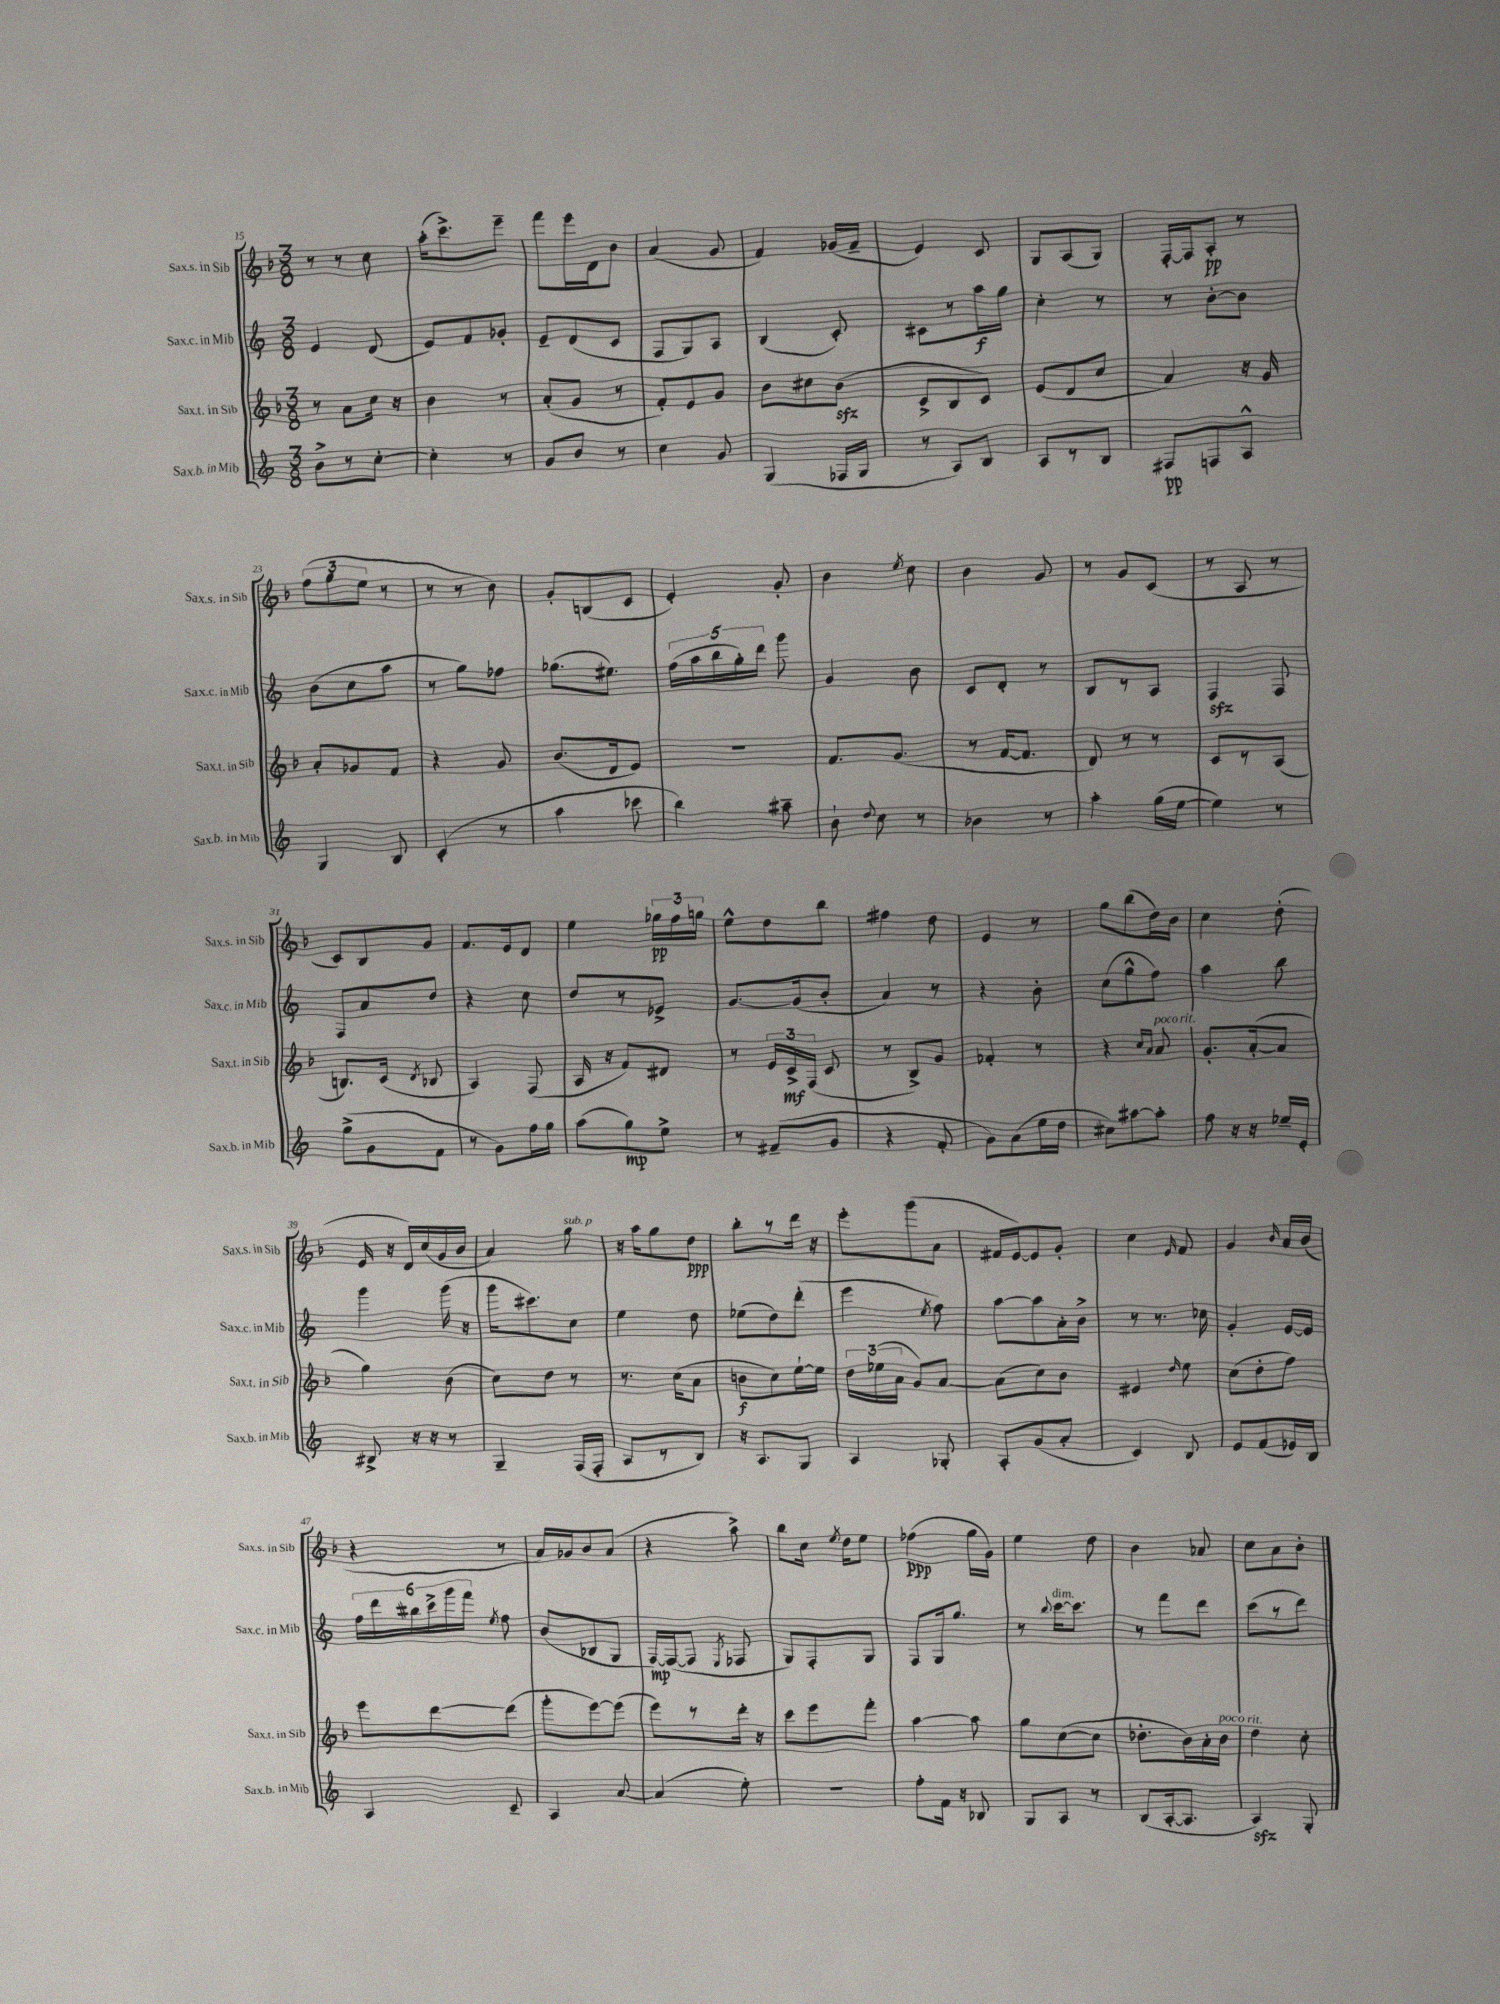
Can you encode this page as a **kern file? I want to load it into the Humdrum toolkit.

**kern	**kern	**kern	**kern
*staff4	*staff3	*staff2	*staff1
*clefG2	*clefG2	*clefG2	*clefG2
*k[]	*k[b-]	*k[]	*k[b-]
*M3/8	*M3/8	*M3/8	*M3/8
8b^	8r	4e	8r
8r	8a	.	8r
[8cc'	16cc	(8d	8cc
.	16r	.	.
=	=	=	=
4cc']	4b-	8e)	(16aa'
.	.	.	8.ccc^)
.	.	8f	.
8r	8r	8g-'	8eee~
=	=	=	=
8g	(8a'	8e~	8fff
8b	8g	(8d	16eee
.	.	.	16d
8r	8r	8c	8b-
=	=	=	=
4cc	8f')	8F	(4a
.	8e	8G)	.
8g	8g	8A	8g
=	=	=	=
(4G	8b-	(4B	4f)
.	8cc#	.	.
16F-	(8b-	8c')	(16g-
16G	.	.	16f~
=	=	=	=
8r	8c^	8c#	4e)
8A)	8B-	8r	.
8B	8c)	16aa	8c
.	.	16gg	.
=	=	=	=
8A	(8e	4cc'	8G
8r	8d	.	(8A
8B	8cc	8r	8G)
=	=	=	=
8F#	4a)	8r	[16F'
.	.	.	16F]
8F	.	[8b'	8A'
8A^^	16r	8b]	8r
.	16g	.	.
=	=	=	=
4G	8a'	(8b	(12ff
.	.	.	12gg
.	8g-	8cc	.
.	.	.	12ee
8B	8f	8aa	8r
=	=	=	=
(4c'	4r	8r	8r
.	.	8gg)	8r
8r	8g	8ff-	8b-)
=	=	=	=
4aa	(8.b-	(8.gg-	8g'
.	.	.	(8B
.	16d	8.ee#)	.
8ccc-	8e)	.	8c
=	=	=	=
4bb)	4.r	(20ff	4e')
.	.	20aa	.
.	.	20bb	.
.	.	20gg')	.
.	.	20ddd	.
8aa#~	.	8ggg	8g'
=	=	=	=
8b`	8.f	4g	4b-
8qqdd	.	.	.
8cc	.	.	.
.	(8.g	.	.
.	.	.	8qee
8r	.	8b	8cc
=	=	=	=
4b-	8r	8c	4b-
.	[16f	8d'	.
.	8.f]	.	.
8r	.	8r	8g
=	=	=	=
4aa'	8d)	8B	8r
.	8r	8r	8g
(16gg	8r	8A	(8c
[16ee	.	.	.
=	=	=	=
4ee])	8c	4F	8r
.	8r	.	8A
8r	(8A	8F	8r
=	=	=	=
(8gg^	8.B)	8F	8c)
8g	.	8a	8B-
.	(16c	.	.
.	8qd	.	.
8f	8B-	8dd	8g
=	=	=	=
8r	4A)	4r	8.f
8g)	.	.	.
.	.	.	16e
16ff	(8F	8cc	8d
16gg	.	.	.
=	=	=	=
(8aa	16A	8dd	4ee
.	16r	.	.
8gg)	8f)	8r	.
8ee^	8d#	8e-^	24gg-
.	.	.	24ff
.	.	.	24gg
=	=	=	=
8r	8r	[8.g	8ee^^
(8f#~	24e	.	8dd
.	24c^	.	.
.	.	(16g]	.
.	(24F	.	.
8g	8c	8b'	8bb-
=	=	=	=
4r	8r	4a)	4ff#
.	8B-^)	.	.
8f'	8g	8r	8dd
=	=	=	=
8g)	4f-'	4r	4e
(8a	.	.	.
16ee	8r	8b'	8r
16dd	.	.	.
=	=	=	=
8cc#)	4r	(8cc	8gg
[8aa#	.	8gg^^	(8bb-
.	16qqcc	.	.
.	16qqa	.	.
8aa#']	8a	8ff)	16dd)
.	.	.	16b-
=	=	=	=
8ff	8.g'	4aa	4cc
16r	.	.	.
16r	([16a'	.	.
16ee-~	8a]	8bb	(8dd'
16e'	.	.	.
=	=	=	=
8B#^	4gg)	4ggg	16e
.	.	.	16r
16r	.	.	16d)
16r	.	.	(16cc
8r	(8b-	(16ggg	16g
.	.	16r	16b-
=	=	=	=
4G~	8cc)	16ggg	4a)
.	.	8.ccc#)	.
.	8dd	.	.
(16F	8r	8cc	8gg
16F'	.	.	.
=	=	=	=
8A	8.r	4ee	16r
.	.	.	16aa
8r	.	.	8gg
.	(16cc	.	.
8B)	8a	8dd	8dd
=	=	=	=
16r	8b	(8ee-	8bb-'
8.A	.	.	.
.	8cc)	8dd)	8r
8G	[16ee`	(8ddd'	16ddd
.	16ee]	.	16r
=	=	=	=
4A	24dd	4eee	8eee'
.	(24ee-	.	.
.	24a	.	.
.	8g)	.	(8ggg
.	.	8qee	.
8G-'	[8a	8ff)	8a
=	=	=	=
8A'	(8a]	[8aa	16f#
.	.	.	[16e)
(8g	8cc)	8aa]	8e]
8a'	8b-	16a'	8g'
.	.	16b^	.
=	=	=	=
4c)	4e#	8r	4cc
.	.	8.r	.
.	16qqdd	.	16qqe
8B	8ee	.	8f
.	.	16cc-	.
=	=	=	=
8e	(8cc	4g'	4g
(8f	8dd'	.	.
.	.	.	16qqb-
16e-)	8ff)	[16e	16a
16B	.	16e]	(16b-
=	=	=	=
4A	8eee	24ff	4r
.	.	24ddd	.
.	.	24bb#	.
.	[8ddd	24ccc^	.
.	.	24ggg	.
.	.	24fff	.
.	.	8qee	.
8c~	(8ddd]	8ff	8r
=	=	=	=
4A	8ggg'	(8b	16a)
.	.	.	16g-
.	[8eee)	8B-	8b-
[8a	(8eee]	8G	(8a
=	=	=	=
(4a]	8eee)	[16F)	4r
.	.	(16F_	.
.	8r	8F]	.
.	.	8qE	.
8ee')	16ddd'	8F-	8aa^)
.	16r	.	.
=	=	=	=
4.r	8ccc	8G)	8bb-
.	8eee	8F'	16cc
.	.	.	8qee
.	.	.	16dd
.	8fff'	8G	8ee
=	=	=	=
8ff'	[4aa	8F	(4ff-
16f	.	16G	.
16r	.	8.gg	.
8B-	8aa]	.	16gg
.	.	.	16g)
=	=	=	=
8G	8gg	8r	4ee
.	.	8qqbb	.
8A	([8cc	[16ccc	.
.	.	8.ccc]	.
8r	8cc]	.	8dd
=	=	=	=
(8B	8.dd-'	8r	4b-
[16A'	.	8fff	.
8.A]	16b-)	.	.
.	16a'	8ddd	8a-
.	16b-	.	.
=	=	=	=
4A)	4dd	(8ccc	8cc
.	.	8r	8a
8G'	8cc'	8ddd)	8b-'
==	==	==	==
*-	*-	*-	*-
